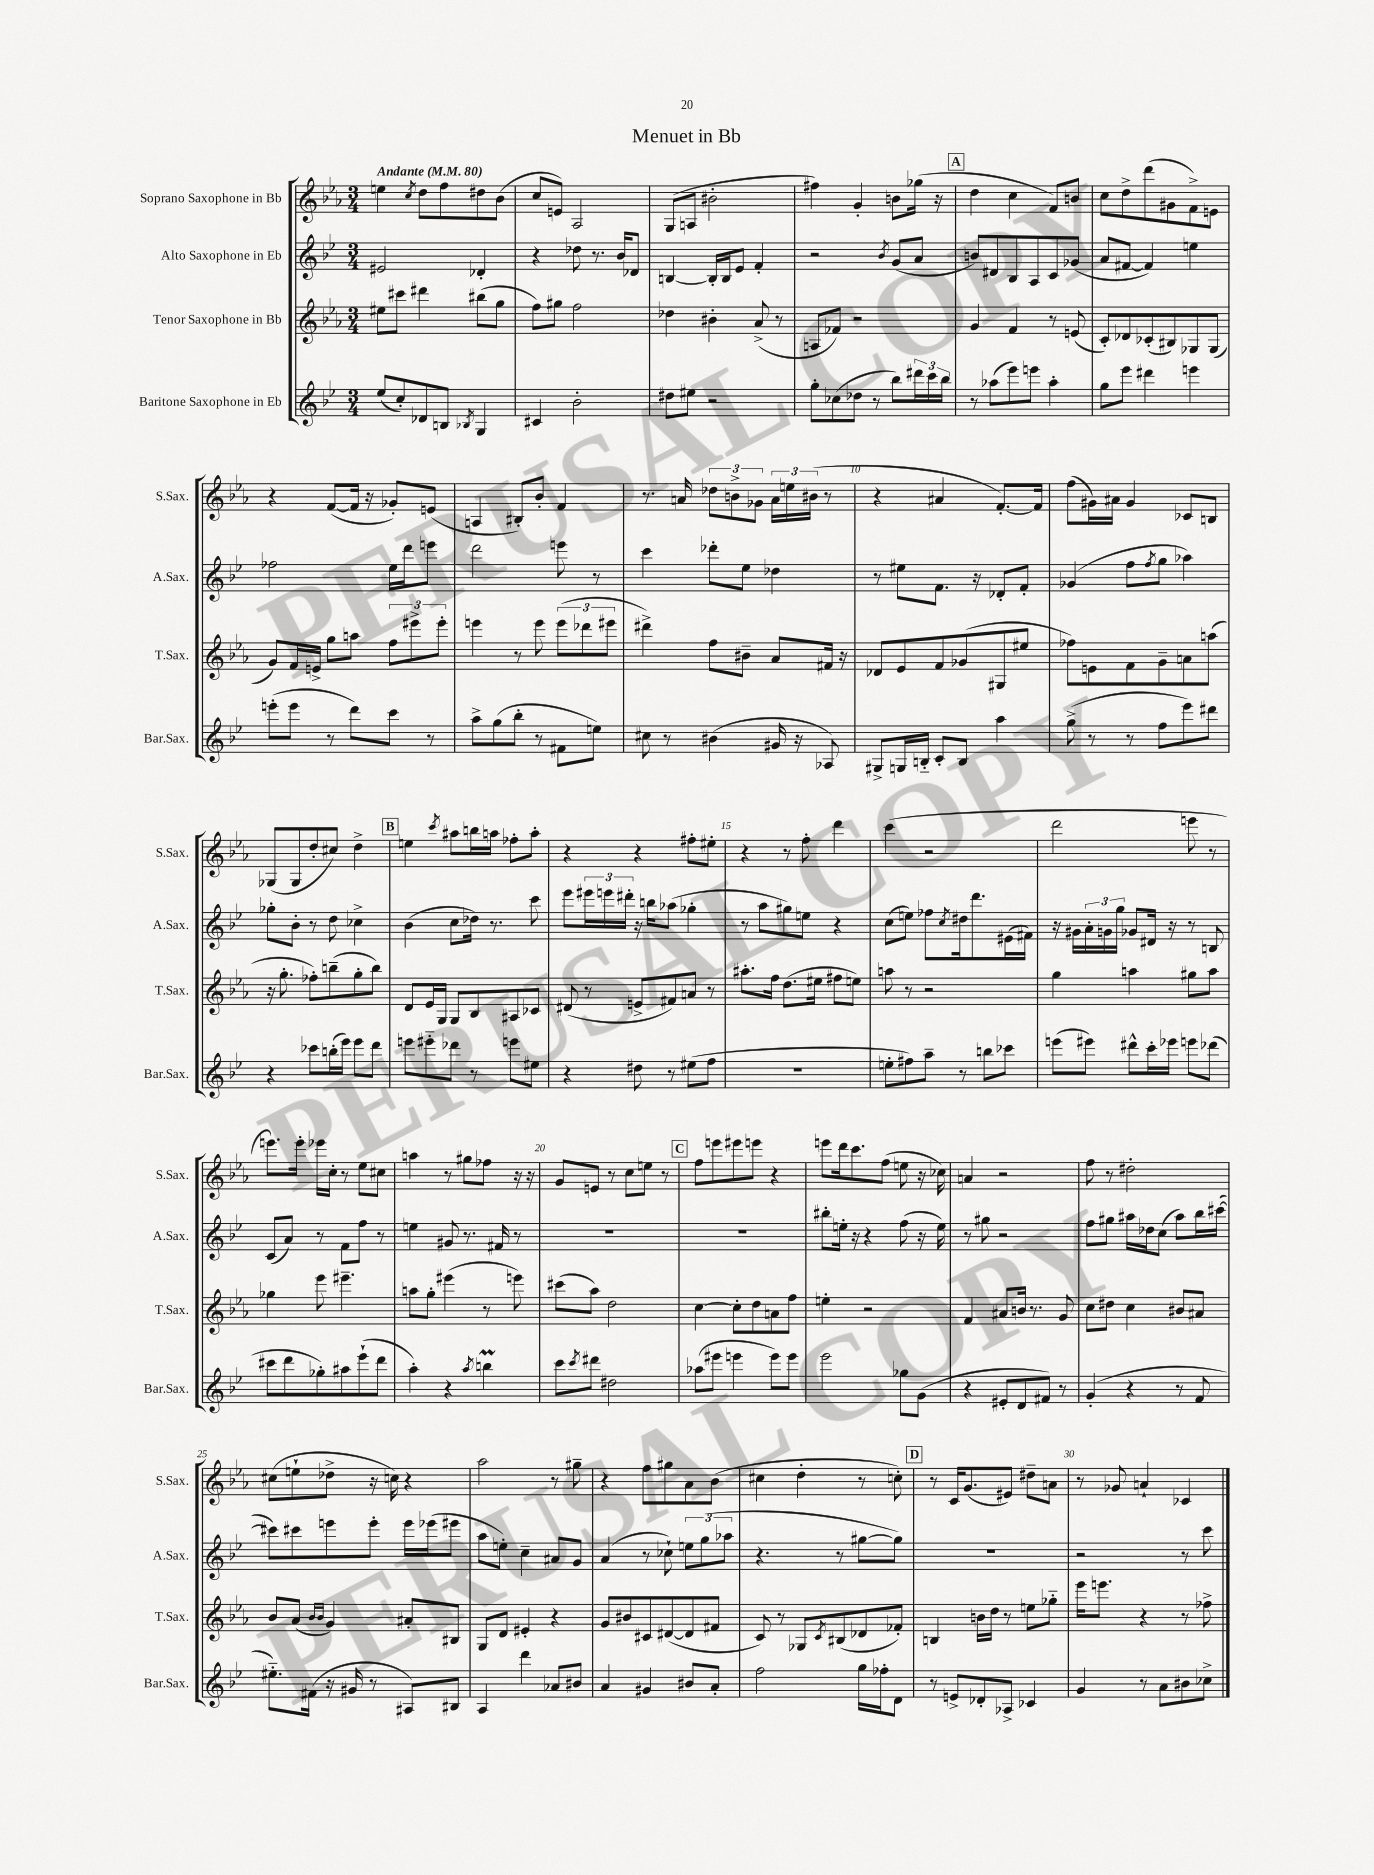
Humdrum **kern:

**kern	**kern	**kern	**kern
*staff4	*staff3	*staff2	*staff1
*clefG2	*clefG2	*clefG2	*clefG2
*k[b-e-]	*k[b-e-a-]	*k[b-e-]	*k[b-e-a-]
*M3/4	*M3/4	*M3/4	*M3/4
*MM80	*MM80	*MM80	*MM80
(8ee-/L	8ee#\L	2e#/	4ee\
8cc'/)	8ccc#\J	.	.
.	.	.	8qcc/
8d-/	4ddd#\	.	8dd\L
8B/J	.	.	8ff\
8qB-/	.	.	.
4G/	(8bb#\L	4d-'/	8dd#\
.	8gg\J	.	(8b-\J
=	=	=	=
4c#/	8ff\L)	4r	8cc/L
.	8gg#\J	.	8e/J)
2b-'\	2ff\	8dd-\	2A-/
.	.	8.r	.
.	.	16b-/LK	.
.	.	8d-/J	.
=	=	=	=
8dd#\L	4dd-\	[4B/	(8G/L
8ee#\J	.	.	8A/J
2r	4b#'\	16B'/]LL	2b#'\
.	.	16B/J	.
.	.	8e-/J	.
.	(8a-^/	4f'/	.
.	8r	.	.
=	=	=	=
8gg'\L	8A/L	2r	4ff#\)
(8cc-\	8f-/J)	.	.
8dd-\J	2r	.	4g'/
8r	.	.	.
.	.	8qb-/	.
8bb-\L)	.	(8g/L	8b\L
24ddd#\L	.	8a/J	(16gg-\Jk
24ccc\	.	.	.
.	.	.	16r
24bb-\JJ	.	.	.
=	=	=	=
8r	4g/	8b/L)	4dd\
(8aa-\L	.	8d#/	.
8eee-\)	4f/	8B-/	4cc\
8eee\J	.	8A/	.
4aa-'\	8r	8c/	8f/L)
.	(8e/	(8g-/J	8b/J
=	=	=	=
8gg\L	8c'/L)	8a/L	8cc\L
8eee-\J	8d-/	[8f#/J	8dd^\
4ddd#\	(8c-'/	4f#/])	(8ddd\
.	8B#/)	.	8g#\
4eee\	8G-/	4ee\	8f^\)
.	(8G-/J	.	8e\J
=	=	=	=
(8eee'\L	8g/L)	2ff-\	4r
8eee\J	16f/L	.	.
.	16e^/JJ	.	.
8r	8gg\L	.	([8f/L
8ddd\L)	8aa\J	.	16f/]Jk
.	.	.	16r
8ccc\J	12ff\L	16ee-\LL	8g-'/L)
.	.	16ddd\J	.
.	12eee#^\	.	.
8r	.	8eee\J	(8e/J
.	12eee#'\J	.	.
=	=	=	=
8aa^\L	4eee\	2ddd\	4A/
(8gg\	.	.	.
8bb-'\J	8r	.	8B#'/L)
8r	8eee\	.	8b-'/J
8f#\L	(12eee\L	8eee\	4f/
.	12ddd-\	.	.
8ee\J)	.	8r	.
.	12eee#\J	.	.
=	=	=	=
8cc#\	4ddd#^\)	4ccc\	8.r
8r	.	.	.
.	.	.	16a/
(4b#\	8ff\L	8ddd-'\L	12dd-\L
.	.	.	12b^\
.	8b#~\J	8ee-\J	.
.	.	.	12g-\J
16g#/	8a-/L	4dd-\	24a\LL
.	.	.	24ee\
16r	.	.	.
.	.	.	(24b#\JJ
8A-/)	16f#/Jk	.	8r
.	16r	.	.
=	=	=	=
8G#^/L	8d-/L	8r	4r
16G/L	8e-/	8ee#\L	.
16B'~/JJ	.	.	.
8c'/L	8f/	8.f\J	4a#/
8B/J	(8g-/	.	.
.	.	16r	.
4aa\	8G#/	8d-'/L	[8.f'/L)
.	8ee#/J	8f'/J	.
.	.	.	16f/]Jk
=	=	=	=
(8gg^\	8ff-\L)	(4g-/	(8ff\L
8r	8e\	.	16g#\L)
.	.	.	16a#\JJ
8r	8f\	8ff\L	4g#/
.	.	8qff/	.
8ff\L	8g~\	8gg\J	.
8eee-\)	8a\	4aa-\)	8c-/L
8ddd#\J	(8aa\J	.	8B/J
=	=	=	=
4r	16r	8gg-'\L	(8G-/L
.	8.gg'\	.	.
.	.	8b-'\J	8G-/
8ccc-\L	8ff-'\L)	8r	8dd'/
(16bb'\L	(8bb~\	8dd\	8cc#/J)
16eee-\JJ)	.	.	.
8eee-\L	8gg'\	4cc-^\	4dd^\
8ddd\J	8bb\J)	.	.
=	=	=	=
8eee\L	8d/L	(4b-\	4ee\
8eee#'~\	16e-/L	.	.
.	16G/JJ	.	.
.	.	.	8qccc/
8ddd-\J	8G/L	8cc\L	8aa#\L
8r	8B-/	16dd-\Jk)	16bb\L
.	.	8.r	16aa\JJ
8eee\L	8A#/	.	8ff-'\L
8ee#\J	8c-/J	8ccc\	8aa'\J
=	=	=	=
4r	(8d#/	8eee-\L	4r
.	8r	24eee#\L	.
.	.	24eee\	.
.	.	24ddd#'\JJ	.
8dd#\	8e^/L	16r	4r
.	.	16bb\LK	.
8r	8f#/)	(8aa-\J	.
(8ee#\L	8a/J	4gg-'\	8ff#'\L
8ff\J	8r	.	8ee#'\J
=	=	=	=
2.r	8.aa#'\L	8r	4r
.	.	8aa\L	.
.	16ff\Jk	.	.
.	(8.dd\L	8gg#\)	8r
.	.	8ee\J	8ff'\
.	16ee#\Jk	.	.
.	8ff#\L	4r	4ddd\
.	8ee\J)	.	.
=	=	=	=
8ee'\L	8aa\	(8cc\L	(4ccc\
8ff#\)	8r	8ee\J)	.
8aa~\J	2r	8ff-\L	2r
.	.	8qcc/	.
8r	.	16dd#\k	.
.	.	8.ddd\	.
8bb\L	.	.	.
8ccc-\J	.	(16e#\L	.
.	.	16f#\JJ)	.
=	=	=	=
(8eee\L	4gg\	16r	2ddd\
.	.	16g#\LL	.
8eee#\J)	.	24a'\	.
.	.	24g\	.
.	.	24gg\JJ	.
8ddd#^^\L	4aa\	8g-/L	.
16ccc'\L	.	16d#/Jk	.
16eee-\JJ	.	16r	.
8eee\L	8gg#\L	8r	8eee\
(8ddd-\J	8aa\J	8B/	8r
=	=	=	=
8ccc#\L	4gg-\	(8c/L	8.eee\L)
8ddd\	.	8a/J)	.
.	.	.	16eee'\Jk
8gg-'\)	8eee-\	8r	16eee-\LL
.	.	.	16cc'\JJ
8aa#\	4.eee#~\	8f\L	8r
(8eee-`\	.	8ff\J	8ee-\L
8ddd\J	.	8r	8cc#\J
=	=	=	=
4aa'\)	8aa\L	4ee\	4aa\
.	8gg'\J	.	.
4r	(4eee#\	8g#/	8r
.	.	8.r	8gg#\L
8qaa/	.	.	.
4bb\	8r	.	8ff-\J
.	.	16f#/	.
.	8eee\)	8r	16r
.	.	.	16r
=	=	=	=
8ccc\L	(8ccc#\L	2.r	8g/L
8qccc/	.	.	.
8ddd#\J	8aa-\J)	.	8e/J
2dd#\	2dd\	.	8r
.	.	.	8cc\L
.	.	.	8ee\J
.	.	.	8r
=	=	=	=
(8aa-\L	[4cc\	2.r	8ff\L
8eee#\J	.	.	8eee\
4eee\	8cc'\]L	.	8eee#\
.	8dd\	.	8eee\J
8eee\L)	8a\	.	4r
8eee\J	8ff\J	.	.
=	=	=	=
2eee-\	4ee'\	8bb#'\L	8eee\L
.	.	16ee'\Jk	16ddd\k
.	.	16r	8.ccc\
.	2r	4r	.
.	.	.	(8ff\J
8gg-\L	.	(8ff\	8ee\
(8g\J	.	16r	16r
.	.	16ee\)	16cc-\)
=	=	=	=
4r	4f/	8r	4a/
.	.	8gg#\	.
8e#'/L	8a#/L	2r	2r
8d/	16b/Jk	.	.
.	8.r	.	.
8f#/J)	.	.	.
8r	8g/	.	.
=	=	=	=
(4g'/	8cc\L	8ff\L	8ff\
.	8dd#\J	8gg#\J	8r
4r	4cc\	16aa#\LL	2dd#'\
.	.	16dd-\J	.
.	.	(8cc\J	.
8r	8b#/L	8aa#\L)	.
8f/	8a#/J	16bb-\L	.
.	.	([16ccc#\JJ	.
=	=	=	=
8.ee#'~\L)	8b-/L	8ccc#\]L)	(8cc#\L
.	(8a-/J	8ccc#\	8ee`\
(16f#\Jk	.	.	.
.	16qqb-/LL	.	.
.	16qqb-/JJ	.	.
16r	4g/)	8eee\	8dd-^\J
16g#/	.	.	.
8r	.	8eee'\J	16r
.	.	.	16cc\)
8A#/L)	8a#'/L	16eee\LL	4r
.	.	(16eee-\J	.
8B#/J	8B#/J	8eee#\J	.
=	=	=	=
4A/	8G/L	8aa\L	2aa-\
.	8d/J	8ee'\J)	.
4ddd\	4e#'/	4cc~\	.
8a-/L	4r	8a#/L	8r
8b#/J	.	8g/J	8gg#~\
=	=	=	=
4a/	8g/L	(4a/	4r
.	8b#/	.	.
4g#/	8c#/	8r	8ff\L
.	([8d#/	8cc-`\)	8gg#\
8b#/L	8d#/]	12ee\L	8a-\
.	.	(12gg\	.
8a'/J	8f#/J	.	(8b-\J
.	.	12aa-\J	.
=	=	=	=
2ff\	8c/)	4.r	4cc#\
.	8r	.	.
.	8G-/L	.	4dd'\
.	8qc/	.	.
.	(8B#/	8r	.
16gg\LL	8d-/	[8gg#\L	8r
16ff-'\J	.	.	.
8d\J	8f-'/J)	8gg#\]J)	8cc'\)
=	=	=	=
8r	4B/	2.r	8r
8e^/L	.	.	16c/LK
.	.	.	(8.g/
8d-'/	16b\LL	.	.
.	16dd\JJ	.	.
8A-^/J	8r	.	8e#/J)
4c-/	8ee\L	.	8dd#~\L
.	8gg-'~\J	.	8a\J
=	=	=	=
4g/	16eee-\LK	2r	8r
.	8.eee\J	.	.
.	.	.	8g-/
8r	4r	.	4a`/
8a\L	.	.	.
8b#\	8r	8r	4c-/
8cc-^\J	8ff-^\	8ccc\	.
==	==	==	==
*-	*-	*-	*-
